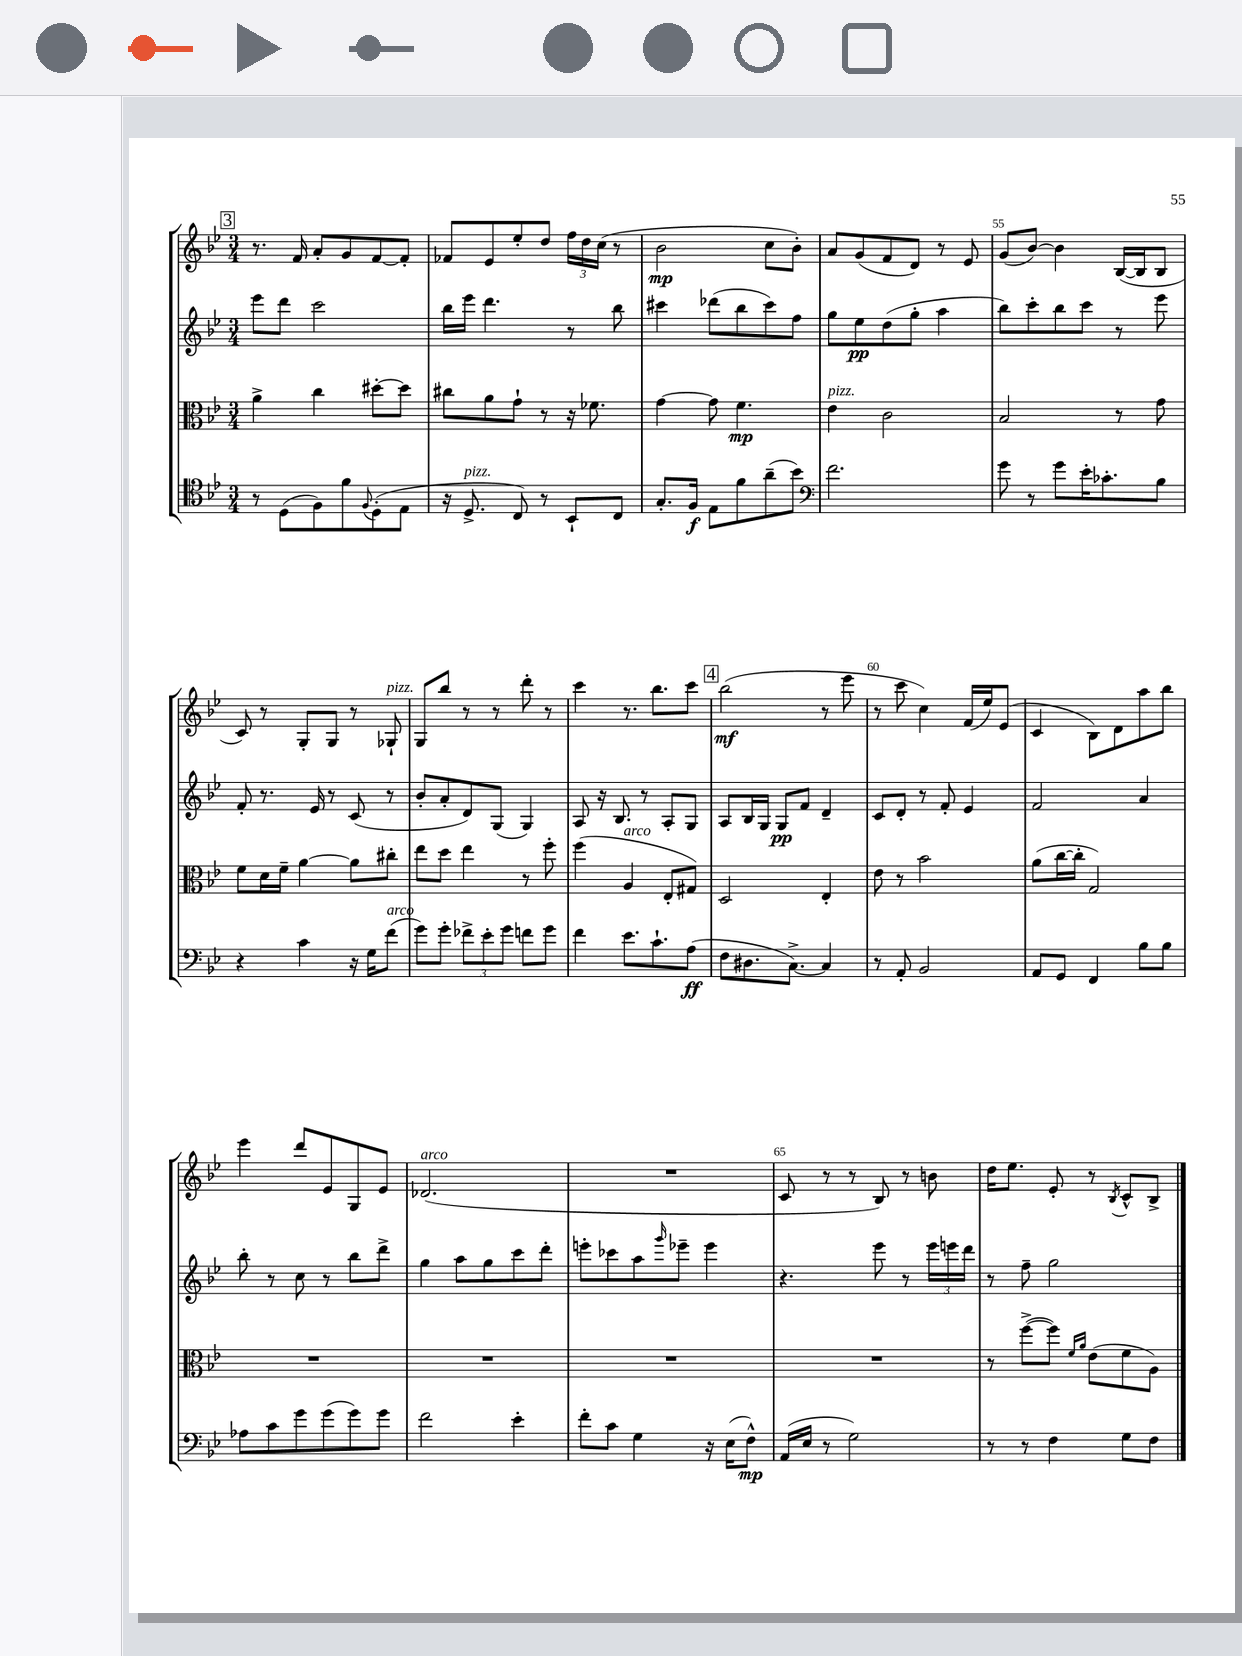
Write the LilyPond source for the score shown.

<<
\new StaffGroup <<
\new Staff = "s0" {
    \clef treble \key bes \major \numericTimeSignature \time 3/4
    \mark \markup { \box "3" } r8. f'16 a'8-. g'8 f'8~ f'8-. |
    fes'8 ees'8 ees''8-. d''8 \tuplet 3/2 { f''16 d''16 c''16( } r8 |
    bes'2\mp c''8 bes'8-.) |
    a'8 g'8( f'8 d'8) r8 ees'8 |
    g'8( bes'8~) bes'4 bes16~( bes16 bes8 |
    c'8) r8 g8-. g8 r8 ges8-!^\markup { \italic "pizz." } |
    g8 bes''8 r8 r8 d'''8-. r8 |
    c'''4 r8. bes''8. c'''8 |
    \mark \markup { \box "4" } bes''2\mf( r8 ees'''8 |
    r8 c'''8 c''4) f'16( ees''16) ees'8( |
    c'4 bes8) d'8 a''8 bes''8 |
    ees'''4 d'''8 ees'8 g8 ees'8 |
    des'2.^\markup { \italic "arco" }( |
    R2. |
    c'8 r8 r8 bes8) r8 b'8 |
    d''16 ees''8. ees'8-. r8 \acciaccatura { bes8 } c'8-^ bes8-> \bar "|." |
}
\new Staff = "s1" {
    \clef treble \key bes \major \numericTimeSignature \time 3/4
    \mark \markup { \box "3" } ees'''8 d'''8 c'''2 |
    bes''16 ees'''16 d'''4. r8 bes''8 |
    cis'''4 des'''8( bes''8 cis'''8) f''8 |
    g''8 ees''8\pp d''8( g''8-. a''4 |
    bes''8) c'''8-. bes''8 c'''8 r8 ees'''8 |
    f'8-. r8. ees'16 r8 c'8( r8 |
    bes'8-. a'8-. d'8) g8( g4) |
    a8 r16 bes8. r8 a8-. g8 |
    \mark \markup { \box "4" } a8 bes16 g16 g8\pp f'8 d'4-- |
    c'8 d'8-. r8 f'8-. ees'4 |
    f'2 a'4 |
    bes''8-. r8 c''8 r8 bes''8 d'''8-> |
    g''4 a''8 g''8 c'''8 d'''8-. |
    e'''8-. ces'''8 a''8 \grace { g'''16 } ees'''8-- ees'''4 |
    r4. ees'''8 r8 \tuplet 3/2 { ees'''16 e'''16 d'''16 } |
    r8 f''8-- g''2 \bar "|." |
}
\new Staff = "s2" {
    \clef alto \key bes \major \numericTimeSignature \time 3/4
    \mark \markup { \box "3" } a'4-> c''4 dis''8~-. dis''8 |
    cis''8 a'8 g'8-! r8 r16 fes'8. |
    g'4~ g'8 f'4.\mp |
    ees'4^\markup { \italic "pizz." } c'2 |
    bes2 r8 g'8 |
    f'8 d'16 f'16-- a'4~ a'8 cis''8-. |
    ees''8 d''8 ees''4 r8 f''8-. |
    f''4( a4^\markup { \italic "arco" } ees8-. gis8) |
    \mark \markup { \box "4" } d2 ees4-. |
    ees'8 r8 bes'2 |
    a'8( c''16~ c''16-. g2) |
    R2. |
    R2. |
    R2. |
    R2. |
    r8 f''8~->( f''8) \grace { f'16 a'16 } ees'8( f'8 a8) \bar "|." |
}
\new Staff = "s3" {
    \clef tenor \key bes \major \numericTimeSignature \time 3/4
    \mark \markup { \box "3" } r8 d8( f8) f'8 \appoggiatura { f8 } d8-.( ees8 |
    r16 d8.->^\markup { \italic "pizz." } c8) r8 bes,8-! c8 |
    g8.-. f16\f ees8 f'8 a'8--( bes'8) |
    \clef bass f'2. |
    g'8 r8 g'8 ees'16-. ces'8.-. bes8 |
    r4 c'4 r16 g16 f'8^\markup { \italic "arco" }( |
    g'8) g'8-. \tuplet 3/2 { fes'8-> ees'8-. g'8 } f'8 g'8 |
    f'4 ees'8. c'8.-! a8\ff( |
    \mark \markup { \box "4" } f8 dis8. c8.~->) c4 |
    r8 a,8-. bes,2 |
    a,8 g,8 f,4 bes8 bes8 |
    aes8 c'8 g'8 g'8( g'8) g'8 |
    f'2 ees'4-. |
    f'8-. c'8 g4 r16 ees16( f8-^\mp) |
    a,16( ees16 r8 g2) |
    r8 r8 f4 g8 f8 \bar "|." |
}
>>
>>
\layout { \context { \Score currentBarNumber = #51 \override BarNumber.break-visibility = ##(#f #t #t) barNumberVisibility = #(every-nth-bar-number-visible 5) } }
